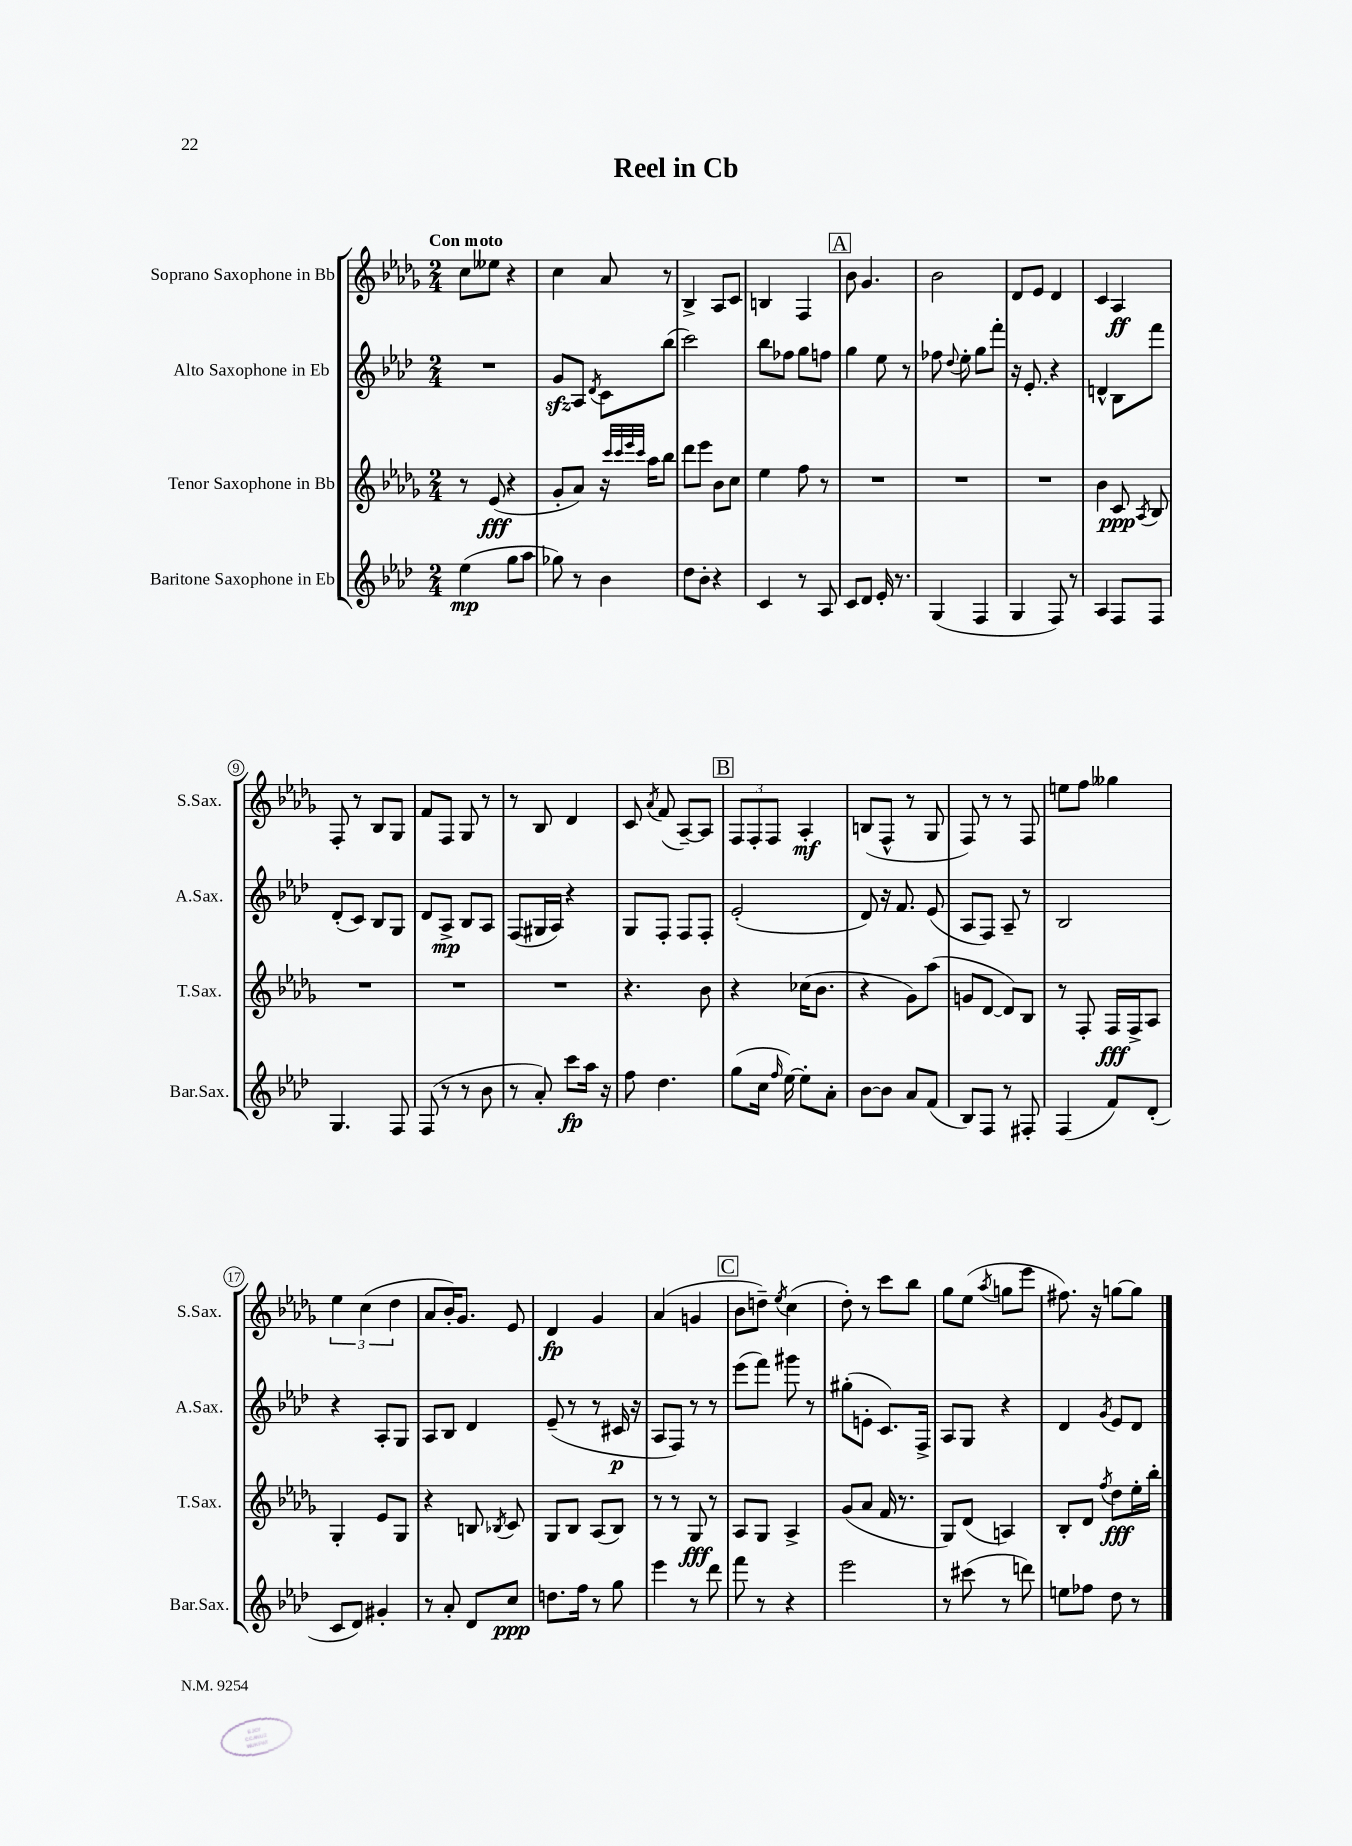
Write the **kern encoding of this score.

**kern	**dynam	**kern	**dynam	**kern	**dynam	**kern	**dynam
*part4	*part4	*part3	*part3	*part2	*part2	*part1	*part1
*staff4	*staff4	*staff3	*staff3	*staff2	*staff2	*staff1	*staff1
*I"Baritone Saxophone in Eb	*	*I"Tenor Saxophone in Bb	*	*I"Alto Saxophone in Eb	*	*I"Soprano Saxophone in Bb	*
*I'Bar.Sax.	*	*I'T.Sax.	*	*I'A.Sax.	*	*I'S.Sax.	*
*clefG2	*	*clefG2	*	*clefG2	*	*clefG2	*
*k[b-e-a-d-]	*	*k[b-e-a-d-g-]	*	*k[b-e-a-d-]	*	*k[b-e-a-d-g-]	*
*M2/4	*	*M2/4	*	*M2/4	*	*M2/4	*
=1	=1	=1	=1	=1	=1	=1	=1
!	!	!	!	!	!	!LO:TX:a:B:t=Con moto	!
(4ee-\	mp	8r	.	2r	.	8cc\L	.
.	.	(8e-/	fff	.	.	8ee--X\J	.
8gg\L	.	4r	.	.	.	4r	.
8aa-\J	.	.	.	.	.	.	.
=2	=2	=2	=2	=2	=2	=2	=2
8gg-X\)	.	8g-'/L	.	8gzz/L	.	4cc\	.
8r	.	8a-/J)	.	8A-/J	.	.	.
.	.	.	.	8qd-/	.	.	.
4b-\	.	16r	.	8c\L	.	8a-/	.
.	.	32qqccc/LLL	.	.	.	.	.
.	.	32qqccc/	.	.	.	.	.
.	.	32qqeee-/	.	.	.	.	.
.	.	32qqccc/JJJ	.	.	.	.	.
.	.	16aa-\KL	.	.	.	.	.
.	.	8bb-\J	.	(8bb-\J	.	8r	.
=3	=3	=3	=3	=3	=3	=3	=3
8dd-\L	.	8ddd-\L	.	2ccc\)	.	4B-^/	.
8b-'\J	.	8eee-\J	.	.	.	.	.
4r	.	8b-\L	.	.	.	8A-/L	.
.	.	8cc\J	.	.	.	8c/J	.
=4	=4	=4	=4	=4	=4	=4	=4
4c/	.	4ee-\	.	8bb-\L	.	4Bn/	.
.	.	.	.	8ff-X\J	.	.	.
8r	.	8ff\	.	8gg\L	.	4F/	.
8A-/	.	8r	.	8ffn\J	.	.	.
!!LO:REH:place=s1:t=A
=5	=5	=5	=5	=5	=5	=5	=5
8c/L	.	2r	.	4gg\	.	8b-\	.
8d-/J	.	.	.	.	.	4.g-/	.
16e-'/	.	.	.	8ee-\	.	.	.
8.r	.	.	.	.	.	.	.
.	.	.	.	8r	.	.	.
=6	=6	=6	=6	=6	=6	=6	=6
(4G/	.	2r	.	8ff-X\	.	2b-\	.
.	.	.	.	8qqdd-/	.	.	.
.	.	.	.	8ee-'\	.	.	.
4F/	.	.	.	8gg\L	.	.	.
.	.	.	.	8fff'\J	.	.	.
=7	=7	=7	=7	=7	=7	=7	=7
4G/	.	2r	.	16r	.	8d-/L	.
.	.	.	.	8.e-'/	.	.	.
.	.	.	.	.	.	8e-/J	.
8F/)	.	.	.	4r	.	4d-/	.
8r	.	.	.	.	.	.	.
=8	=8	=8	=8	=8	=8	=8	=8
4A-/	.	4b-\	.	4dn^^/	.	4c/	.
8F/L	.	8c/	ppp	8B-\L	.	4A-/	ff
.	.	8qA-/	.	.	.	.	.
8F/J	.	8B-/	.	8fff\J	.	.	.
!!LO:LB:g=z
=9	=9	=9	=9	=9	=9	=9	=9
4.G/	.	2r	.	(8d-'/L	.	8F'/	.
.	.	.	.	8c/J)	.	8r	.
.	.	.	.	8B-/L	.	8B-/L	.
8F/	.	.	.	8G/J	.	8G-/J	.
=10	=10	=10	=10	=10	=10	=10	=10
(8F/	.	2r	.	8d-/L	.	8f/L	.
8r	.	.	.	8A-^/J	mp	8F/J	.
8r	.	.	.	8B-/L	.	8G-/	.
8b-\	.	.	.	8A-/J	.	8r	.
=11	=11	=11	=11	=11	=11	=11	=11
8r	.	2r	.	(8F/L	.	8r	.
8a-'/)	.	.	.	16G#X/L	.	8B-/	.
.	.	.	.	16A-/JJ)	.	.	.
8ccc\L	fp	.	.	4r	.	4d-/	.
16aa-\Jk	.	.	.	.	.	.	.
16r	.	.	.	.	.	.	.
=12	=12	=12	=12	=12	=12	=12	=12
8ff\	.	4.r	.	8G/L	.	8c/	.
.	.	.	.	.	.	8qa-/	.
4.dd-\	.	.	.	8F'/J	.	(8f/	.
.	.	.	.	8F/L	.	[8A-~/L)	.
.	.	8b-\	.	8F'/J	.	8A-/J]	.
!!LO:REH:place=s1:t=B
=13	=13	=13	=13	=13	=13	=13	=13
(8gg\L	.	4r	.	(2e-'/	.	12F/L	.
.	.	.	.	.	.	12F'/	.
16cc\Jk	.	.	.	.	.	.	.
.	.	.	.	.	.	12F/J	.
16qqff/	.	.	.	.	.	.	.
[16ee-\)	.	.	.	.	.	.	.
8ee-'\L]	.	(16cc-X\KL	.	.	.	4A-'/	mf
.	.	8.b-\J	.	.	.	.	.
8a-'\J	.	.	.	.	.	.	.
=14	=14	=14	=14	=14	=14	=14	=14
[8b-\L	.	4r	.	8d-/)	.	(8Bn/L	.
8b-\J]	.	.	.	16r	.	8F^^/J	.
.	.	.	.	8.f/	.	.	.
8a-/L	.	8g-\L)	.	.	.	8r	.
(8f/J	.	(8aa-\J	.	(8e-/	.	8G-/	.
=15	=15	=15	=15	=15	=15	=15	=15
8B-/L)	.	8gn/L	.	8A-/L	.	8F/)	.
8F/J	.	[8d-/J	.	8F/J)	.	8r	.
8r	.	8d-/L])	.	8A-~/	.	8r	.
8F#X'/	.	8B-/J	.	8r	.	8F/	.
=16	=16	=16	=16	=16	=16	=16	=16
(4F/	.	8r	.	2B-/	.	8een\L	.
.	.	8F'/	.	.	.	8ff\J	.
8f/L)	.	16F/LL	fff	.	.	4gg--X\	.
.	.	16F^/J	.	.	.	.	.
(8d-'/J	.	8A-/J	.	.	.	.	.
!!LO:LB:g=z
=17	=17	=17	=17	=17	=17	=17	=17
8c/L	.	4G-'/	.	4r	.	6ee-\	.
8d-/J)	.	.	.	.	.	.	.
.	.	.	.	.	.	(6cc\	.
4g#X'/	.	8e-/L	.	8A-'/L	.	.	.
.	.	.	.	.	.	6dd-\	.
.	.	8G-/J	.	8G/J	.	.	.
=18	=18	=18	=18	=18	=18	=18	=18
8r	.	4r	.	8A-/L	.	8a-/L	.
8a-'/	.	.	.	8B-/J	.	16b-'/K)	.
.	.	.	.	.	.	8.g-/J	.
8d-/L	.	8Bn/	.	4d-/	.	.	.
.	.	8qB-X/	.	.	.	.	.
8cc/J	ppp	8c/	.	.	.	8e-/	.
=19	=19	=19	=19	=19	=19	=19	=19
8.ddn\L	.	8G-/L	.	(8e-~/	.	4d-/	fp
.	.	8B-/J	.	8r	.	.	.
16ff\Jk	.	.	.	.	.	.	.
8r	.	(8A-/L	.	8r	.	4g-/	.
8gg\	.	8B-/J)	.	16c#X/	p	.	.
.	.	.	.	16r	.	.	.
=20	=20	=20	=20	=20	=20	=20	=20
4eee-\	.	8r	.	8A-/L	.	(4a-/	.
.	.	8r	.	8F/J)	.	.	.
8r	.	8G-/	fff	8r	.	4gn/	.
8ddd-\	.	8r	.	8r	.	.	.
!!LO:REH:place=s1:t=C
=21	=21	=21	=21	=21	=21	=21	=21
8fff\	.	8A-/L	.	(8eee-\L	.	8b-\L	.
8r	.	8G-/J	.	8fff\J)	.	8ddn~\J)	.
.	.	.	.	.	.	8qee-/	.
4r	.	4A-^/	.	8ggg#X\	.	(4cc\	.
.	.	.	.	8r	.	.	.
=22	=22	=22	=22	=22	=22	=22	=22
2eee-\	.	(8g-/L	.	(8gg#X'\L	.	8dd-'\)	.
.	.	8a-/J	.	8en'\J	.	8r	.
.	.	16f/	.	8.c/L)	.	8ccc\L	.
.	.	8.r	.	.	.	.	.
.	.	.	.	.	.	8bb-\J	.
.	.	.	.	16F^/Jk	.	.	.
=23	=23	=23	=23	=23	=23	=23	=23
8r	.	8G-/L)	.	8A-/L	.	8gg-\L	.
(8ccc#X\	.	(8d-/J	.	8G/J	.	(8ee-\J	.
.	.	.	.	.	.	8qaa-/	.
8r	.	4An/)	.	4r	.	8ggn\L	.
8dddn\)	.	.	.	.	.	8eee-\J	.
=24	=24	=24	=24	=24	=24	=24	=24
8een\L	.	8B-'/L	.	4d-/	.	8.ff#X\)	.
8ff-X\J	.	8d-/J	.	.	.	.	.
.	.	.	.	.	.	16r	.
.	.	8qff/	.	8qg/	.	.	.
8dd-\	.	8dd-\L	fff	8e-/L	.	[8ggn\L	.
8r	.	16ee-'\L	.	8d-/J	.	8gg\J]	.
.	.	16bb-'\JJ	.	.	.	.	.
==	==	==	==	==	==	==	==
*-	*-	*-	*-	*-	*-	*-	*-
